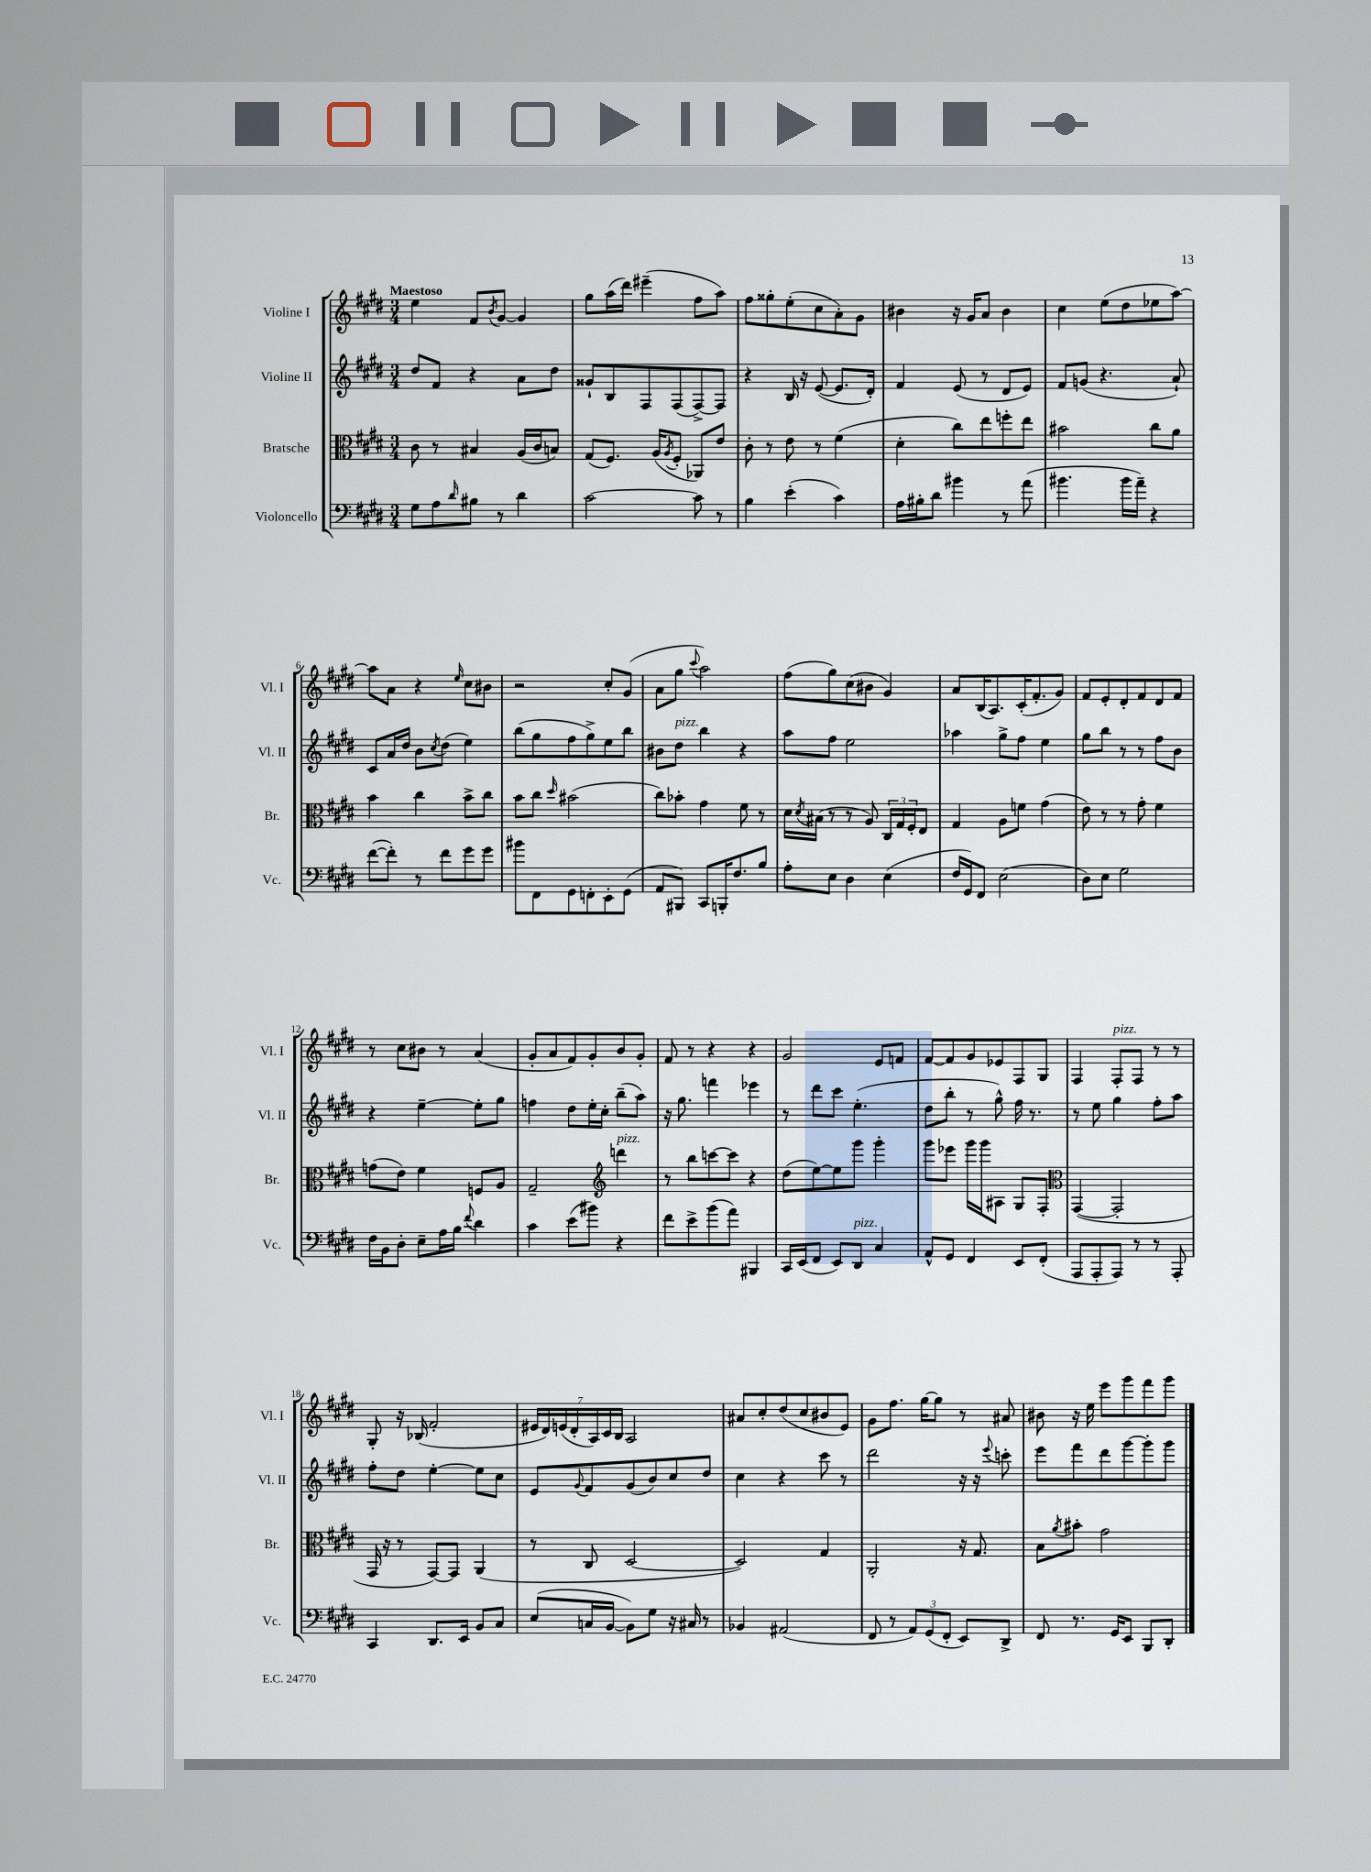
<<
\new StaffGroup <<
\new Staff = "s0" \with { instrumentName = "Violine I" shortInstrumentName = "Vl. I" } {
    \clef treble \key e \major \numericTimeSignature \time 3/4 \tempo "Maestoso"
    e''4 fis'8 \acciaccatura { b'8 } gis'8~ gis'4 |
    gis''8 a''16( dis'''16) eis'''4--( fis''8 a''8) |
    fis''8 gisis''8-. e''8-.( cis''8 a'8-.) gis'8 |
    bis'4 r16 gis'16 a'8 bis'4 |
    cis''4 e''8( dis''8 ees''8 a''8~) |
    a''8 a'8 r4 \grace { e''16 } cis''8 bis'8 |
    r2 cis''8-. gis'8( |
    a'8 gis''8 \appoggiatura { cis'''8 } a''2) |
    fis''8( gis''8) cis''8( bis'8 gis'4) |
    a'8 b16( a8.) cis'16-.( fis'8.-. gis'8) |
    fis'8 e'8-. dis'8-. fis'8 dis'8 fis'8 |
    r8 cis''8 bis'8 r8 a'4( |
    gis'8-. a'8 fis'8) gis'8-. b'8 gis'8-. |
    fis'8 r8 r4 r4 |
    gis'2 e'8 f'8 |
    fis'8~ fis'8 gis'8 ees'8 fis8 gis8 |
    fis4 fis8-.^\markup { \italic "pizz." } fis8 r8 r8 |
    gis8-. r16 bes16( fis'2-. |
    \tuplet 7/4 { eis'16 dis'16) e'16( dis'16-. a16) cis'16 b16 } a2 |
    ais'8 cis''8-. dis''8( cis''8 bis'8 e'8) |
    gis'8 fis''8. gis''16~ gis''8 r8 ais'8 |
    bis'8 r16 e''16 e'''8 gis'''8 fis'''8 gis'''8 \bar "|." |
}
\new Staff = "s1" \with { instrumentName = "Violine II" shortInstrumentName = "Vl. II" } {
    \clef treble \key e \major \numericTimeSignature \time 3/4
    dis''8 fis'8 r4 a'8 dis''8 |
    gisis'8-! b8 fis8 fis8( fis8~->) fis8 |
    r4 b16 r16 e'8~( e'8. dis'16-.) |
    fis'4 e'8( r8 dis'8 e'8) |
    fis'8 g'8( r4. a'8-!) |
    cis'8 a'16 dis''16 b'8 \acciaccatura { cis''8 } dis''8( e''4) |
    b''8( gis''8 fis''8 gis''8->) e''8 b''8 |
    bis'8 dis''8^\markup { \italic "pizz." } b''4 r4 |
    a''8 fis''8 e''2 |
    aes''4 gis''8-> fis''8 e''4 |
    gis''8 b''8 r8 r8 fis''8 b'8 |
    r4 e''4~-- e''8-. gis''8 |
    f''4 dis''8 e''16-. cis''16-. b''8--( a''8) |
    r16 gis''8. f'''4 ees'''4 |
    r8 dis'''8 cis'''8 e''4.-.( |
    dis''8 b''8-. r8 gis''8-^) fis''16 r8. |
    r8 e''8 gis''4 fis''8-. a''8 |
    fis''8-. dis''8 e''4~-. e''8 cis''8 |
    e'8 \appoggiatura { gis'8 } fis'8 gis'8( b'8) cis''8 dis''8 |
    cis''4 r4 cis'''8 r8 |
    dis'''2 r16 r16 \appoggiatura { e'''8 } c'''8-. |
    e'''8 fis'''8 dis'''8 gis'''8~ gis'''8-. gis'''8 \bar "|." |
}
\new Staff = "s2" \with { instrumentName = "Bratsche" shortInstrumentName = "Br." } {
    \clef alto \key e \major \numericTimeSignature \time 3/4
    cis'8 r8 bis4 a16( cis'16 b8) |
    gis8( fis8.) a16( \acciaccatura { a8 } fis8-. aes,8) e'8 |
    cis'8-. r8 e'8 r8 fis'4( |
    dis'4-. cis''8) e''8 f''8-. e''8 |
    bis'2 cis''8 a'8 |
    b'4 cis''4 b'8-> cis''8 |
    b'8 cis''8 \grace { dis''16 } bis'2( |
    cis''8) bes'8-. gis'4 fis'8 r8 |
    dis'16 \acciaccatura { dis'8 } bis16( r8 r8 a8) \tuplet 3/2 { cis16 gis16 fis16-. } e8 |
    gis4 a8 f'8 gis'4( |
    e'8) r8 r8 gis'8-. fis'4 |
    g'8( e'8) fis'4 f8 a8 |
    gis2-- \clef treble d'''4^\markup { \italic "pizz." } |
    r8 b''8 c'''8~ c'''8 r4 |
    dis''8( e''8~) e''8 gis'''8 gis'''4-. |
    gis'''8 ees'''8 gis'''16 gis'''16 ais8 gis8 fis8-. |
    \clef alto gis,4~( gis,2-. |
    gis,16 r16 r8 gis,8~) gis,8 a,4( |
    r8 cis8 dis2~ |
    dis2) gis4 |
    a,2-. r16 gis8. |
    b8 \acciaccatura { a'8 } bis'8-. gis'2 \bar "|." |
}
\new Staff = "s3" \with { instrumentName = "Violoncello" shortInstrumentName = "Vc." } {
    \clef bass \key e \major \numericTimeSignature \time 3/4
    gis8 a8 \grace { dis'16 } bis8 r8 dis'4 |
    cis'2~ cis'8 r8 |
    b4 e'4-.( cis'4) |
    a16 bis16-. dis'8 bis'4 r8 a'8( |
    bis'4. bis'16 a'16--) r4 |
    fis'8~( fis'8-.) r8 fis'8 gis'8 gis'8 |
    bis'8 fis,8 gis,8 f,8-. e,8-. gis,8( |
    a,8 bis,,8) cis,8 b,,16-. fis8. b8 |
    a8-. e8 dis4 e4( |
    fis16 gis,16) fis,8 e2( |
    dis8) e8 gis2 |
    fis16 b,16 dis8-. e8-- a16 b16 \appoggiatura { fis'8 } dis'4 |
    cis'4 e'8( bis'8) r4 |
    fis'8 e'8-> b'8( a'8) bis,,4 |
    cis,16 e,16( fis,8 e,8) dis,8^\markup { \italic "pizz." } cis4 |
    a,8-^ gis,8 fis,4 e,8 fis,8-.( |
    a,,8 a,,8-. a,,8) r8 r8 a,,8-. |
    cis,4 dis,8. e,16 b,8 cis8 |
    e8( c16 b,16~ b,8) gis8 r16 cis16 r8 |
    bes,4 ais,2( |
    fis,8 r8 \tuplet 3/2 { a,8) gis,8( fis,8-. } e,8) dis,8-> |
    fis,8 r8. gis,16 e,8 b,,8 dis,8-. \bar "|." |
}
>>
>>
